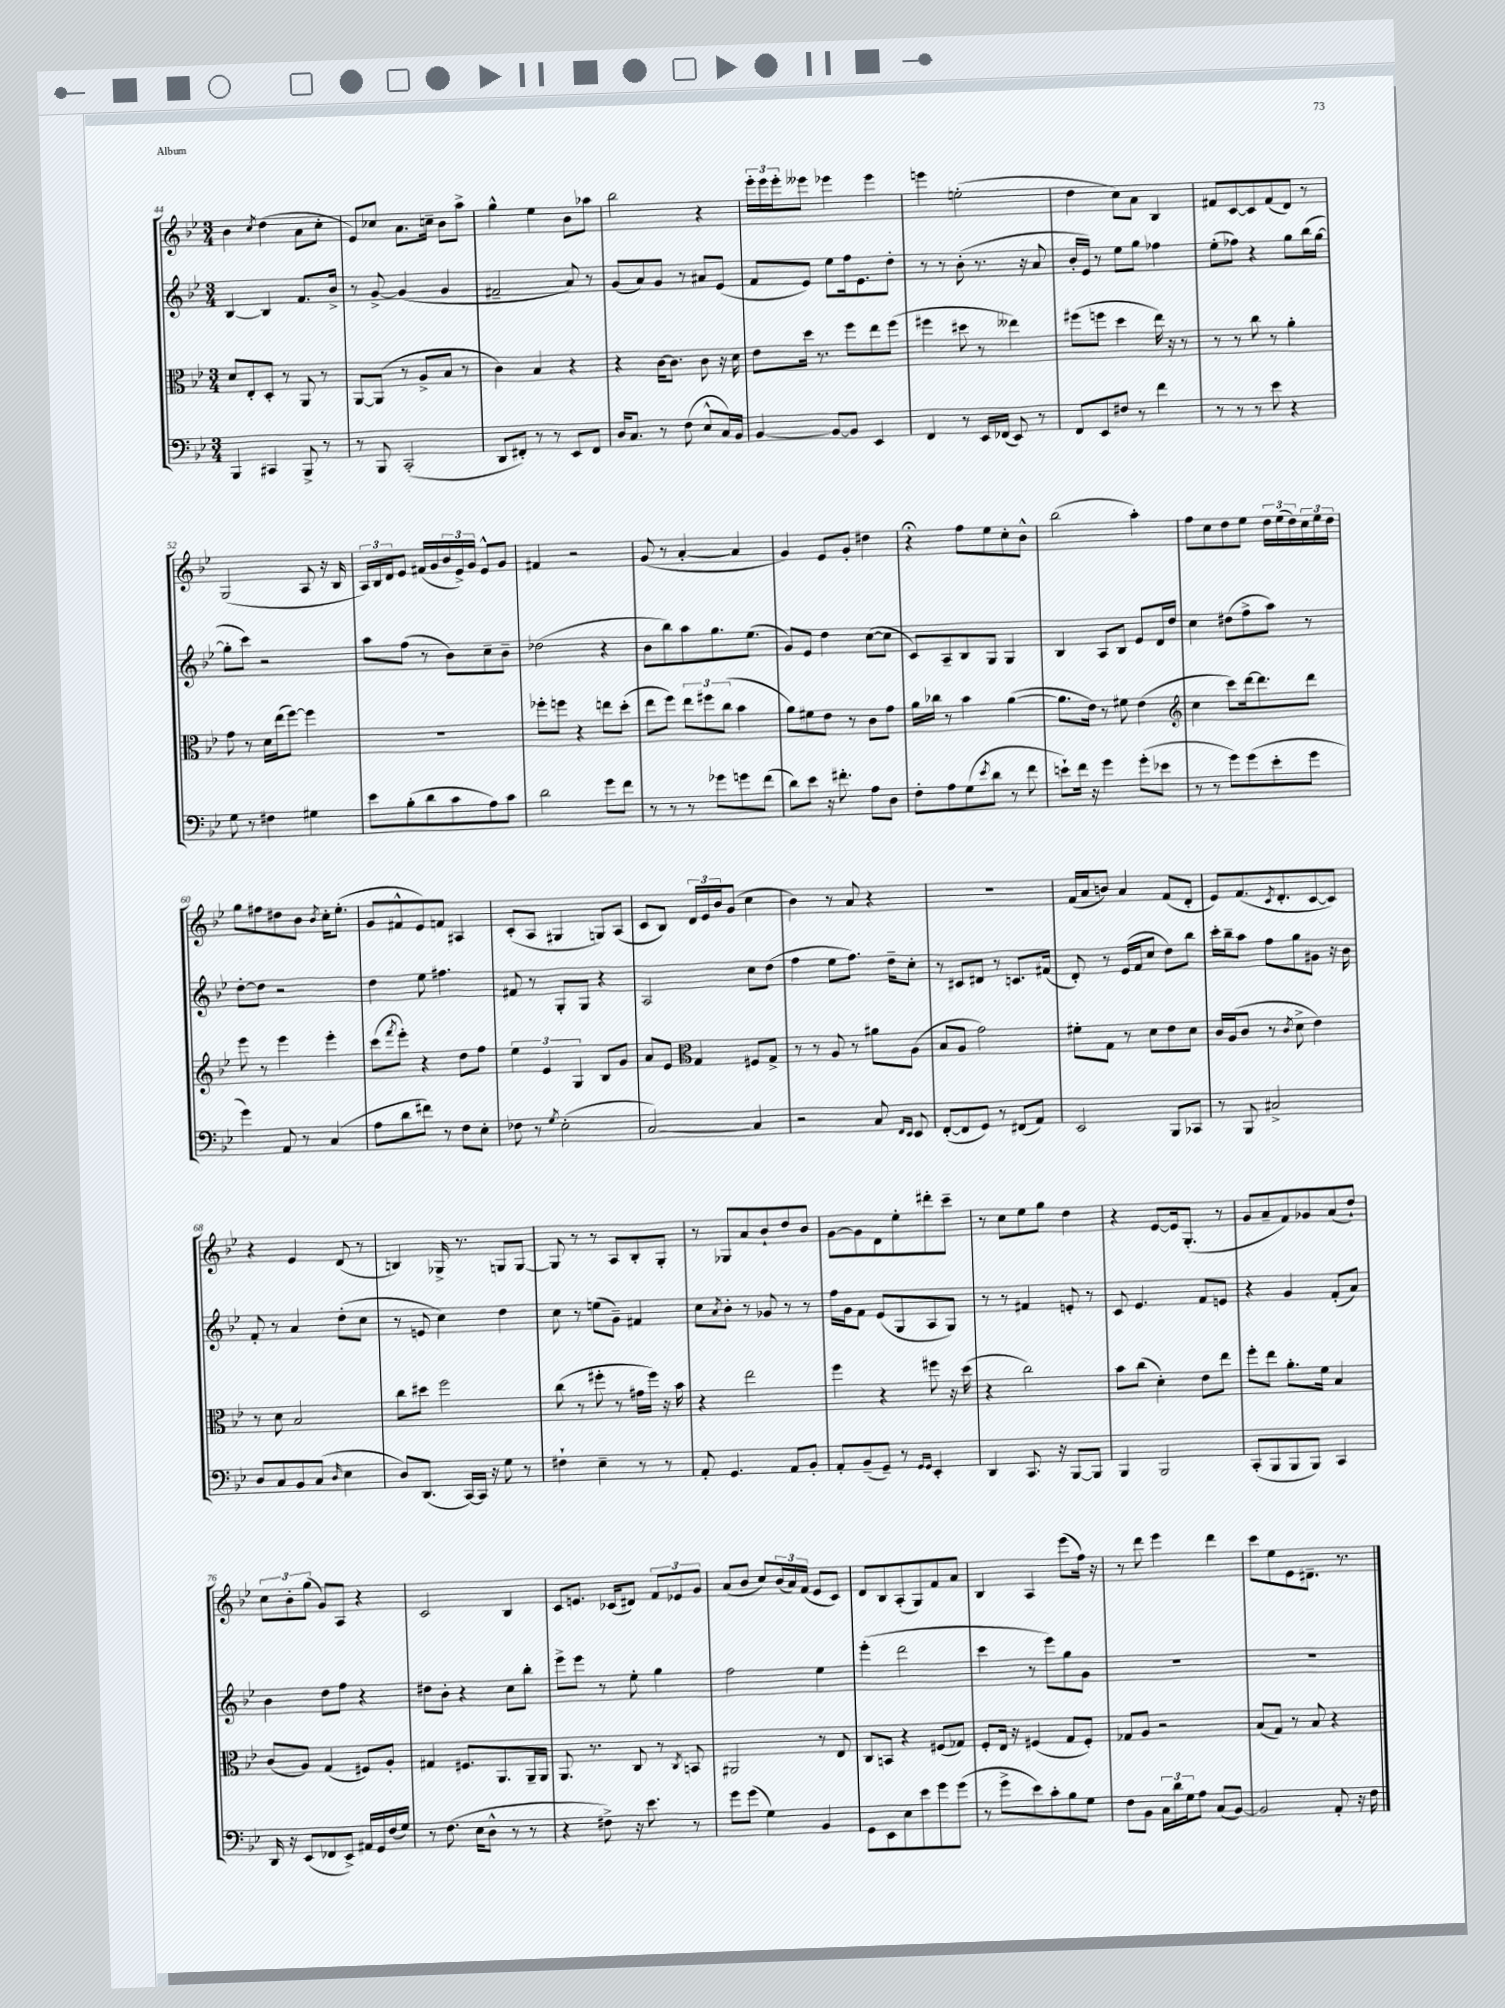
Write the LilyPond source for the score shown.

<<
\new StaffGroup <<
\new Staff = "s0" {
    \clef treble \key bes \major \numericTimeSignature \time 3/4
    bes'4 \acciaccatura { c''8 } d''4( a'8 c''8-. |
    ees'8) ces''8 a'8. c''16-- bes'8 a''8-> |
    g''4-^ ees''4 bes'8 aes''8 |
    bes''2 r4 |
    \tuplet 3/2 { ees'''16-. ees'''16 ees'''16-. } eeses'''8 ees'''4 ees'''4 |
    e'''4 e''2-.( |
    d''4 c''8) a'8 bes4 |
    fis'8 c'8~ c'8 fis'8( d'8) r8 |
    g2( a8 r16 bes16 |
    \tuplet 3/2 { a16) bes16 d'16 } ees'8 fis'16( g'16 \tuplet 3/2 { bes'16 ees'16->) g'16 } ees'8-^ g'8 |
    fis'4 r2 |
    g'8( r8 a'4~-. a'4 |
    g'4) ees'8 g'8-. dis''4 |
    r4\fermata f''8 ees''8 c''8-. bes'8-^ |
    bes''2( a''4-.) |
    f''8 c''8 d''8 ees''8 \tuplet 3/2 { d''16 ees''16( d''16) } \tuplet 3/2 { c''16 ees''16 d''16 } |
    g''8 fis''8 dis''8 bes'8 \acciaccatura { bes'8 } c''16-. ees''8.-.( |
    g'8 fis'8-^ ees'8) f'8 ais4 |
    c'8-.( a8 gis4 g8) a8( |
    c'8 bes8) \tuplet 3/2 { d'16 ees'16 bes'16 } g'8( c''4 |
    bes'4) r8 a'8 r4 |
    R2. |
    f'16( a'16 b'8) a'4 f'8( d'8-. |
    ees'8) f'8.( \acciaccatura { c'8 } d'8.-. c'8~ c'8) |
    r4 ees'4 d'8( r8 |
    b4) ges16-> r8. g8 g8~ |
    g8 r8 r8 a8 bes8-. g8-. |
    r8 ges8 a'8 bes'8-! d''8 bes'8 |
    g'8~ g'8 d'8 ees''8-. dis'''8-. c'''8-- |
    r8 c''8 ees''8 g''8 d''4 |
    r4 ees'8~ ees'16 g8.-.( r8 |
    g'8 a'8-- f'8) ges'8 a'8( d''8-!) |
    \tuplet 3/2 { c''8 bes'8-. g''8( } g'8) a8 r4 |
    c'2 bes4 |
    c'8 e'8. ces'16( dis'8) \tuplet 3/2 { f'8 ees'8 g'8 } |
    a'8( bes'8 c''8) \tuplet 3/2 { bes'16( a'16) f'16( } ees'8 c'8) |
    d'8 bes8 a8-.( g8) f'8 a'8 |
    bes4 a4 ees'''8( f''16) r16 |
    r8 d'''8 ees'''4 d'''4 |
    c'''8 ees''8 ees'8 dis'8.-- r8. \bar "|." |
}
\new Staff = "s1" {
    \clef treble \key bes \major \numericTimeSignature \time 3/4
    bes4~ bes4 f'8. bes'16-> |
    r8 g'8~-> g'4( g'4 |
    fis'2-- a'8) r8 |
    g'8( a'8) g'8 r8 ais'8 ees'8( |
    f'8 ees'8) ees''8 f''16 ees'8. d''8-. |
    r8 r8 bes'8-.( r8. r16 a'8 |
    bes'16-. ees'16) r8 ees''8 g''8 fes''4 |
    ees''8-.( fes''8) r4 g''8 bes''16( g''16~ |
    g''8-. c'''8) r2 |
    a''8 f''8( r8 bes'8) c''8-- bes'8-- |
    des''2( r4 |
    bes'8 bes''8) a''8 g''8. ees''8.( |
    g'8) ees'8 d''4 c''8~( c''8 |
    c'8) a8-- bes8 g8 g4 |
    bes4 a8 bes8 ees'8 d'16 d''16 |
    c''4 dis''8( f''8-> a''8) r8 |
    d''8~-. d''8 r2 |
    d''4 ees''8 fis''4. |
    fis'8 r8 g8-. g8 r4 |
    a2 c''8 d''8( |
    f''4 ees''8 f''8.) d''16-- c''8-. |
    r8 cis'8 dis'8 r8 c'8. fis'16( |
    d'8-.) r8 ees'16( f'16 c''8 d''8) bes''8 |
    c'''16-. bes''16-- a''8 f''8 g''8 gis'8 r16 bes'16 |
    f'8-. r8 a'4 d''8-.( c''8 |
    r8 e'8 c''4) d''4 |
    c''8 r8 e''8( g'8--) fis'4 |
    c''8 \acciaccatura { a'8 } bes'8-. r8 ges'8 r8 r8 |
    f''16 g'16 f'8 ees'8( g8 a8 g8) |
    r8 r8 fis'4 e'8-. r8 |
    c'8 ees'4. f'8 e'8 |
    r4 g'4 f'8-.( a'8) |
    bes'4 d''8 f''8 r4 |
    dis''8 bes'8-. r4 c''8 bes''8-. |
    ees'''8-> ees'''8 r8 ees''8-. g''4 |
    f''2 ees''4 |
    ees'''4-.( d'''2 |
    c'''4 r8 ees'''8) g''8 g'8 |
    R2. |
    R2. \bar "|." |
}
\new Staff = "s2" {
    \clef alto \key bes \major \numericTimeSignature \time 3/4
    d'8 ees8-. d8-. r8 a,8 r8 |
    a,8~ a,8( r8 a8-> bes8 r8 |
    c'4) bes4 r4 |
    r4 c'16~ c'8. c'8 r16 d'16 |
    ees'8 d''16 r8. f''8 ees''8 f''8( |
    fis''4 dis''8 r8 eeses''4) |
    fis''8( f''8 d''4 ees''16) r16 r8 |
    r8 r8 c''8 r8 a'4-. |
    g'8 r8 d'16 ees''16( f''8~) f''4 |
    R2. |
    fes''8-. f''8 r4 e''8 d''8-.( |
    ees''8 f''8) \tuplet 3/2 { ees''8 fis''8 c''8( } bes'4 |
    a'8) fis'8 ees'8 r8 c'8 g'8 |
    a'16 ces''16 r8 bes'4 a'4~( |
    a'8. ees'16) r8 fis'8 ees'4( |
    \clef treble c''4 c'''8) d'''16~ d'''8. d'''8 |
    ees'''8 r8 ees'''4 ees'''4-. |
    c'''8( \acciaccatura { f'''8 } ees'''8-.) r4 d''8 f''8 |
    \tuplet 3/2 { ees''4 ees'4 g4 } bes8 g'8 |
    a'8 ees'8 \clef alto g4 fis8 g8-> |
    r8 r8 a8 r8 ais'8 a8( |
    bes8 a8 g'2) |
    fis'8-. g8 r8 d'8 ees'8 d'8 |
    c'16 a16( c'8 r8 \acciaccatura { c'8 } d'8-> ees'4) |
    r8 d'8 bes2 |
    c''8 dis''8 f''2 |
    c''8( r8 fis''8-. r8 gis'16 fis''16) r16 bes'16 |
    r4 ees''2 |
    f''4 r4 fis''8 r16 d''16( |
    r4 c''2) |
    bes'8 c''8( d'4-.) ees'8 ees''8 |
    f''8-. ees''8 a'8.-. f'16 bes4 |
    c'8( a8) g4( fis8) a8-. |
    gis4 fis8. a,8. a,16-- a,16 |
    a,8. r8. c8 r8 \acciaccatura { c8 } b,8 |
    ais,2 r8 ees8 |
    c8 b,8 r4 fis8( ges8) |
    f8-. ees16 r16 fis4( g8 fis8-.) |
    ges8 a8 r2 |
    bes8( g8) r8 bes8 r4 \bar "|." |
}
\new Staff = "s3" {
    \clef bass \key bes \major \numericTimeSignature \time 3/4
    bes,,4 cis,4 bes,,8-> r8 |
    r8 bes,,8 c,2-.( |
    d,8 fis,8-.) r8 r8 ees,8 fis,8 |
    d16 c8. r8 f8( ees8-^ c16) bes,16 |
    bes,4~ bes,8~ bes,8 ees,4 |
    f,4 r8 ees,16 fes,16( ees,8) r8 |
    f,8 ees,8 fis8 r8 f'4 |
    r8 r8 r8 ees'8 r4 |
    g8 r8 fis4 gis4 |
    ees'8 bes8-.( d'8 c'8 a8) c'8 |
    d'2 g'8 f'8 |
    r8 r8 r8 ges'8 g'8 f'8( |
    d'8) ees'8 r16 fis'8.-. a8 d8 |
    f8-. a8 g8( \acciaccatura { ees'8 } d'8 r8 f'8 |
    e'8-!) f'16 r16 g'4 g'8-.( ees'8 |
    r8 r8 g'8) g'8( ees'8-. g'8 |
    g'4) a,8 r8 c4( |
    a8 d'8 fis'8) r8 f8 ees8-. |
    fes8 r8 \acciaccatura { g8 } ees2-.( |
    c2~) c4 |
    r2 c8 \grace { f,16 ees,16 } ees,8 |
    f,8~-.( f,8 g,8) r8 fis,8( a,8) |
    ees,2 bes,,8 ces,8 |
    r8 bes,,8 cis2-> |
    d8 c8 bes,8 c8( \grace { d16 } ees4 |
    d8) d,8.( c,16~) c,16 r16 g8 r8 |
    fis4-! ees4-- r8 r8 |
    a,8-. g,4. a,8 bes,8-. |
    a,8-. bes,8--( g,8--) r8 \grace { g,16 g,16 } ees,4-. |
    d,4 c,8. r16 bes,,8~ bes,,8 |
    bes,,4 bes,,2 |
    c,8-.( bes,,8 bes,,8 bes,,8) c,4 |
    d,16 r16 ees,8( fes,8 ees,8->) ais,16 g,16 f16( g16) |
    r8 f8.( ees16 d8-^ r8 r8 |
    r4 fis8->) r16 ees'8. r8 |
    g'8 g'8( g4) bes,4 |
    g,8 ees,8 ees8 ees'8 g'8 g'8( |
    r8 g'8-> ees'8) c'8-. bes8 g8 |
    f8 bes,8 \tuplet 3/2 { c16 d'16 g16 } a8 c8( bes,8~) |
    bes,2 a,8-. r16 f16 \bar "|." |
}
>>
>>
\layout { \context { \Score currentBarNumber = #44 } }
